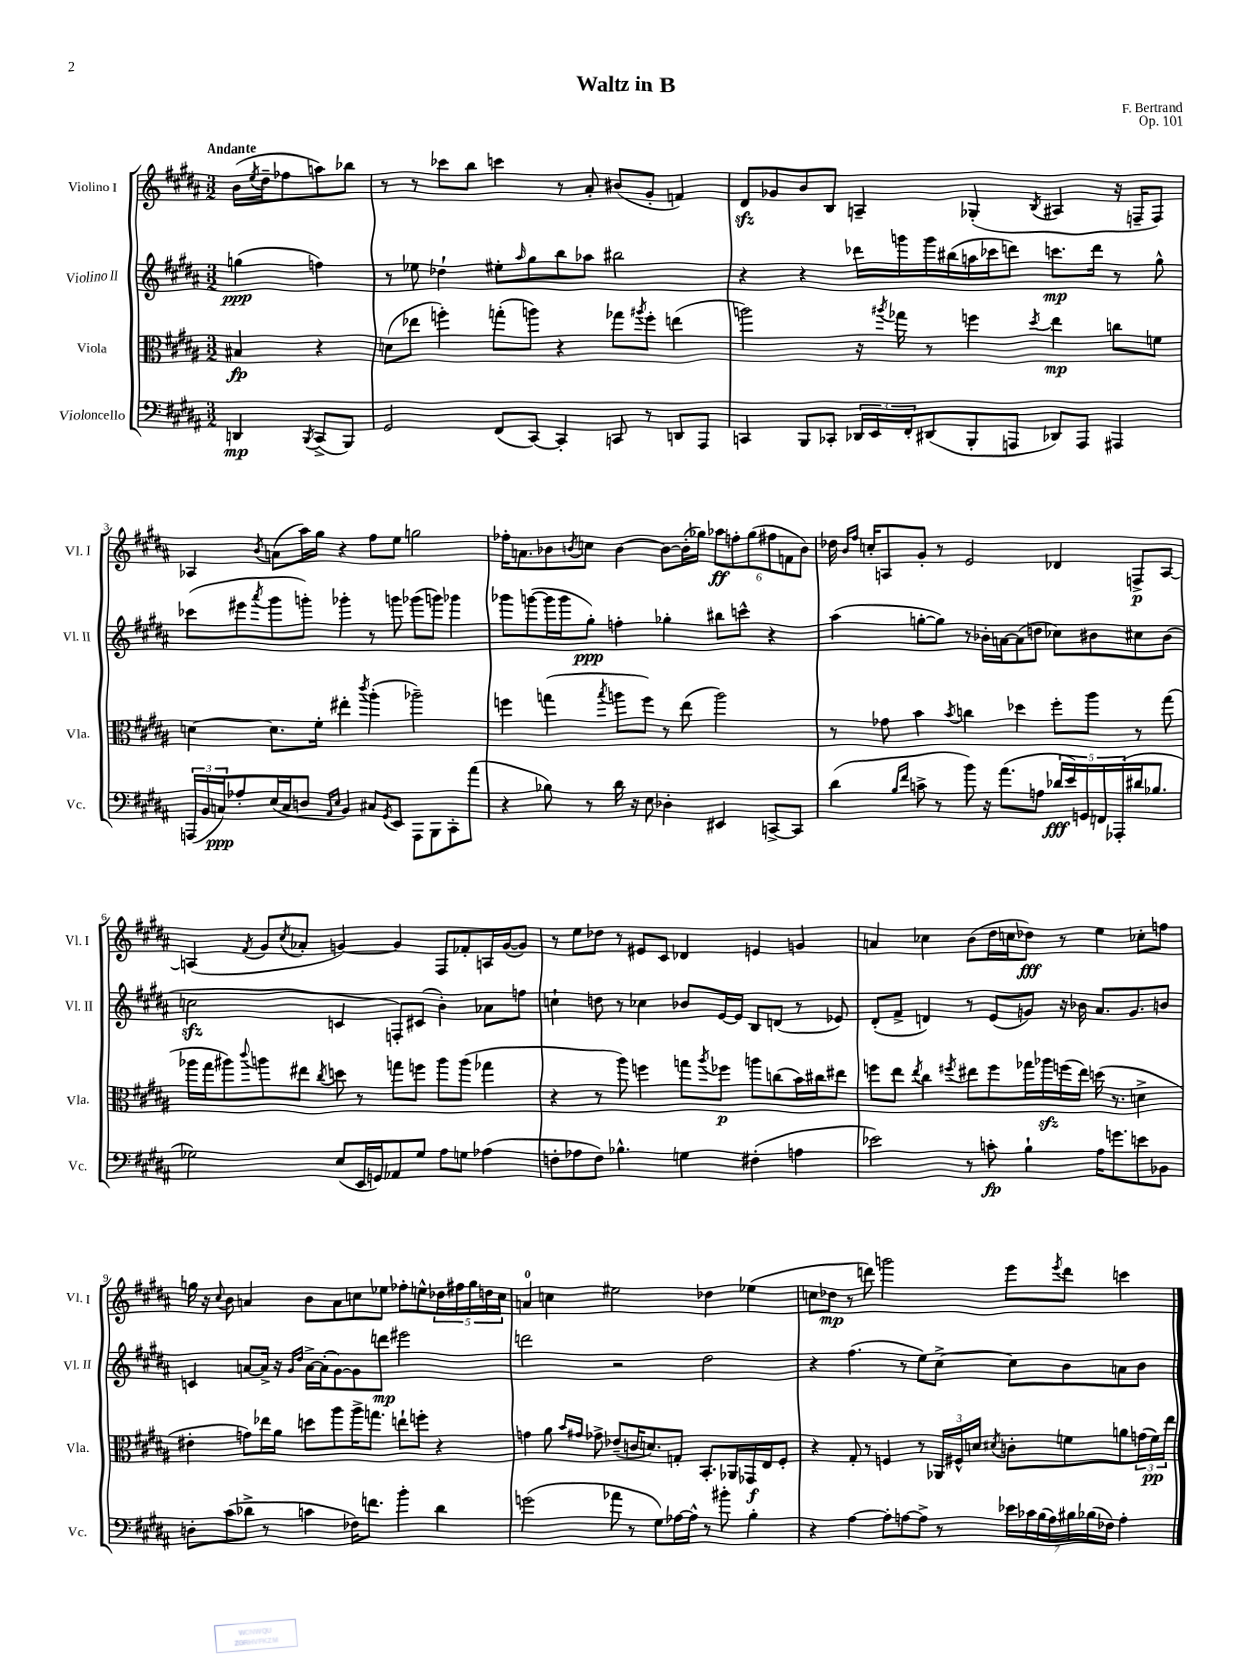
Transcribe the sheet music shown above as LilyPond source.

\header { title = "Waltz in B" composer = "F. Bertrand" opus = "Op. 101" }
<<
\new StaffGroup <<
\new Staff = "s0" \with { instrumentName = "Violino I" shortInstrumentName = "Vl. I" } {
    \clef treble \key b \major \numericTimeSignature \time 3/2 \partial 2 \tempo "Andante"
    b'16( \acciaccatura { e''8 } dis''16-- fes''8 a''8) bes''8 |
    r8 r8 ces'''8 b''8 c'''4 r8 ais'8-. bis'8( gis'8-. f'4) |
    dis'8\sfz ges'8 b'8 b8 a4-- ges4-.( \acciaccatura { b8 } ais4 r16 f16-- f8) |
    aes4 \acciaccatura { b'8 } a'8( ais''16) gis''16 r4 fis''8 e''8 g''2 |
    fes''16-. a'8. bes'8 \acciaccatura { b'8 } c''8 b'4~ b'8~ b'16-.( ges''16) \tuplet 6/4 { aes''8\ff f''8-. ges''8( fis''8 f'8 b'8) } |
    des''16 \grace { b'16 fis''16 } c''16-. a8 gis'8-. r8 e'2 des'4 f8->\p a8~ |
    a4( \acciaccatura { fis'8 } gis'8 \acciaccatura { cis''8 } aes'8-. g'4~) g'4 fis8 fes'8-. a16 g'16~( g'8) |
    r8 e''8 des''8 r8 eis'8 cis'8 des'4 e'4 g'4 |
    a'4 ces''4 b'8( dis''16 c''16 des''8\fff) r8 e''4 ces''8-. f''8 |
    g''16 r16 \appoggiatura { cis''8 } b'8 a'4 b'8 a'8 c''8 ees''8 fes''8-. e''8-^ \tuplet 5/4 { des''16 fis''16 g''16 d''16 c''16 } |
    a'4-0 c''4 eis''2 des''4 ees''4( |
    c''8 des''8\mp r8 d'''8) g'''2 e'''8 \acciaccatura { e'''8 } d'''8 c'''4 \bar "|." |
}
\new Staff = "s1" \with { instrumentName = "Violino II" shortInstrumentName = "Vl. II" } {
    \clef treble \key b \major \numericTimeSignature \time 3/2 \partial 2
    g''4\ppp( f''4) |
    r8 ees''8 des''4-! eis''8-. \grace { ais''16 } gis''8 b''8 aes''8 bis''2 |
    r4 r4 des'''16 g'''16 g'''16 bis''16( a''16 ces'''16 d'''8) c'''8.\mp d'''16 r8 gis''8-^ |
    ces'''8( eis'''8 \acciaccatura { ais'''8 } gis'''8 g'''8-.) ges'''4-. r8 g'''8 ges'''8( g'''8) ges'''4 |
    ges'''8 g'''8~( g'''16 g'''16 gis''8-.\ppp) f''4-. ges''4-. bis''8 c'''8-^ r4 |
    ais''4( g''8~-. g''8) r8 bes'16-. a'16~ a'8( d''8 ces''8) bis'8 cis''8 bis'8( |
    c''2\sfz c'4 f8-.) cis'8( b'4-.) aes'8 f''8 |
    c''4-! d''8 r8 ces''4 bes'8 e'16~ e'16 b8 d'8( r8 ees'8) |
    dis'8-.( fis'8-> d'4) r8 e'8( g'8) r16 bes'16 ais'8. g'8. b'8 |
    c'4 a'8~ a'16-> r16 \grace { gis'16 dis''16 } a'16~-> a'16-.( gis'8~) gis'8 d'''8\mp eis'''2 |
    d'''2 r2 dis''2 |
    r4 fis''4.( r8 e''8) cis''8~-> cis''8 b'8 a'8 b'8 \bar "|." |
}
\new Staff = "s2" \with { instrumentName = "Viola" shortInstrumentName = "Vla." } {
    \clef alto \key b \major \numericTimeSignature \time 3/2 \partial 2
    bis4\fp r4 |
    d'8( ees''8 f''4-.) g''8-.( a''8) r4 ges''8 \acciaccatura { ais''8 } f''8-. e''4( |
    a''2) r16 \acciaccatura { ais''8 } ges''16 r8 f''4 \acciaccatura { dis''8 } e''4\mp c''8 f'8 |
    d'4~ d'8. fis'16-. eis''4-. \acciaccatura { cis'''8 } ais''4-.( aes''2--) |
    f''4 g''4( \acciaccatura { b''8 } a''8 f''8) r8 e''8( a''2) |
    r8 ges'8 b'4 \acciaccatura { b'8 } c''4 des''4 fis''8-. ais''8 r8 gis''8( |
    aes''16 gis''16 ais''8) \appoggiatura { cis'''8 } a''8 eis''8 \acciaccatura { cis''8 } d''8 r8 g''8 f''8 a''8 a''8( ges''4 |
    r4 r8 ais''8) f''4 g''8 \acciaccatura { ais''8 } fes''8\p a''8 c''8( b'16) cis''16 eis''8 |
    f''8 e''8 \acciaccatura { e''8 } cis''4 \acciaccatura { fis''8 } eis''8 fis''8 ges''16 aes''16\sfz f''16( eis''16) d''16( r8. d'4-> |
    eis'4-. g'8) ees''16 ais'16 d''8 ais''8 ais''16-> g''8. e''8-! f''8-. r4 |
    g'4 ais'8 \grace { b'16 gis'16 } ges'8-> ees'8--( c'16 d'8.) g8-. b,8.-. aes,16 ges,16\f e16 fis8-. |
    r4 gis8-. r8 f4 r8 \tuplet 3/2 { aes,16 fis16-^ d'16 } \acciaccatura { dis'8 } c'8-. f'8 a'8 \tuplet 3/2 { g'16( f'16\pp) e''16 } \bar "|." |
}
\new Staff = "s3" \with { instrumentName = "Violoncello" shortInstrumentName = "Vc." } {
    \clef bass \key b \major \numericTimeSignature \time 3/2 \partial 2
    d,4\mp \acciaccatura { b,,8 } cis,8->( b,,8) |
    gis,2 fis,8( cis,8~) cis,4-. c,8 r8 d,8 ais,,8 |
    c,4 b,,8 ces,8-. \tuplet 3/2 { des,16 e,16 fis,16-. } dis,8( b,,8-. a,,8 des,8) a,,8 ais,,4 |
    \tuplet 3/2 { a,,16( b,16 c16\ppp) } aes8-. e16( c16 d8 \grace { ais,16 e16 } b,4) cis8 \acciaccatura { gis,8 } e,8 a,,8 b,,8 cis,8-. ais'8( |
    r4 bes8) r8 dis'16 r16 e8 des4-. eis,4 c,8~-> c,8 |
    dis'4( \grace { b16 fis'16 } c'8-> r8 b'8) r16 ais'8.( a8 \tuplet 5/4 { des'16\fff e'16) g,16 f,16 aes,,16-.( } dis'16 bes8. |
    ges2) e8( e,16 g,16) aes,8 ges8 ais8 g8 aes4( |
    f8-. aes8 f8) bes4.-^ g4 fis4-.( a4 |
    ees'2) r8 c'8-.\fp b4-! ais16 g'8. e'8 bes,8 |
    d8-. cis'8( des'8-> r8 c'4 fes16) f'8. b'4-. des'4 |
    g'2( aes'8 r8 gis8) aes16~ aes16-^ r8 bis'8-. b4-. |
    r4 ais4~ ais8-. a8~ a8-> r8 \tuplet 7/4 { ees'16 ces'16 b16( a16) bis16 bes16( fes16) } a4-. \bar "|." |
}
>>
>>
